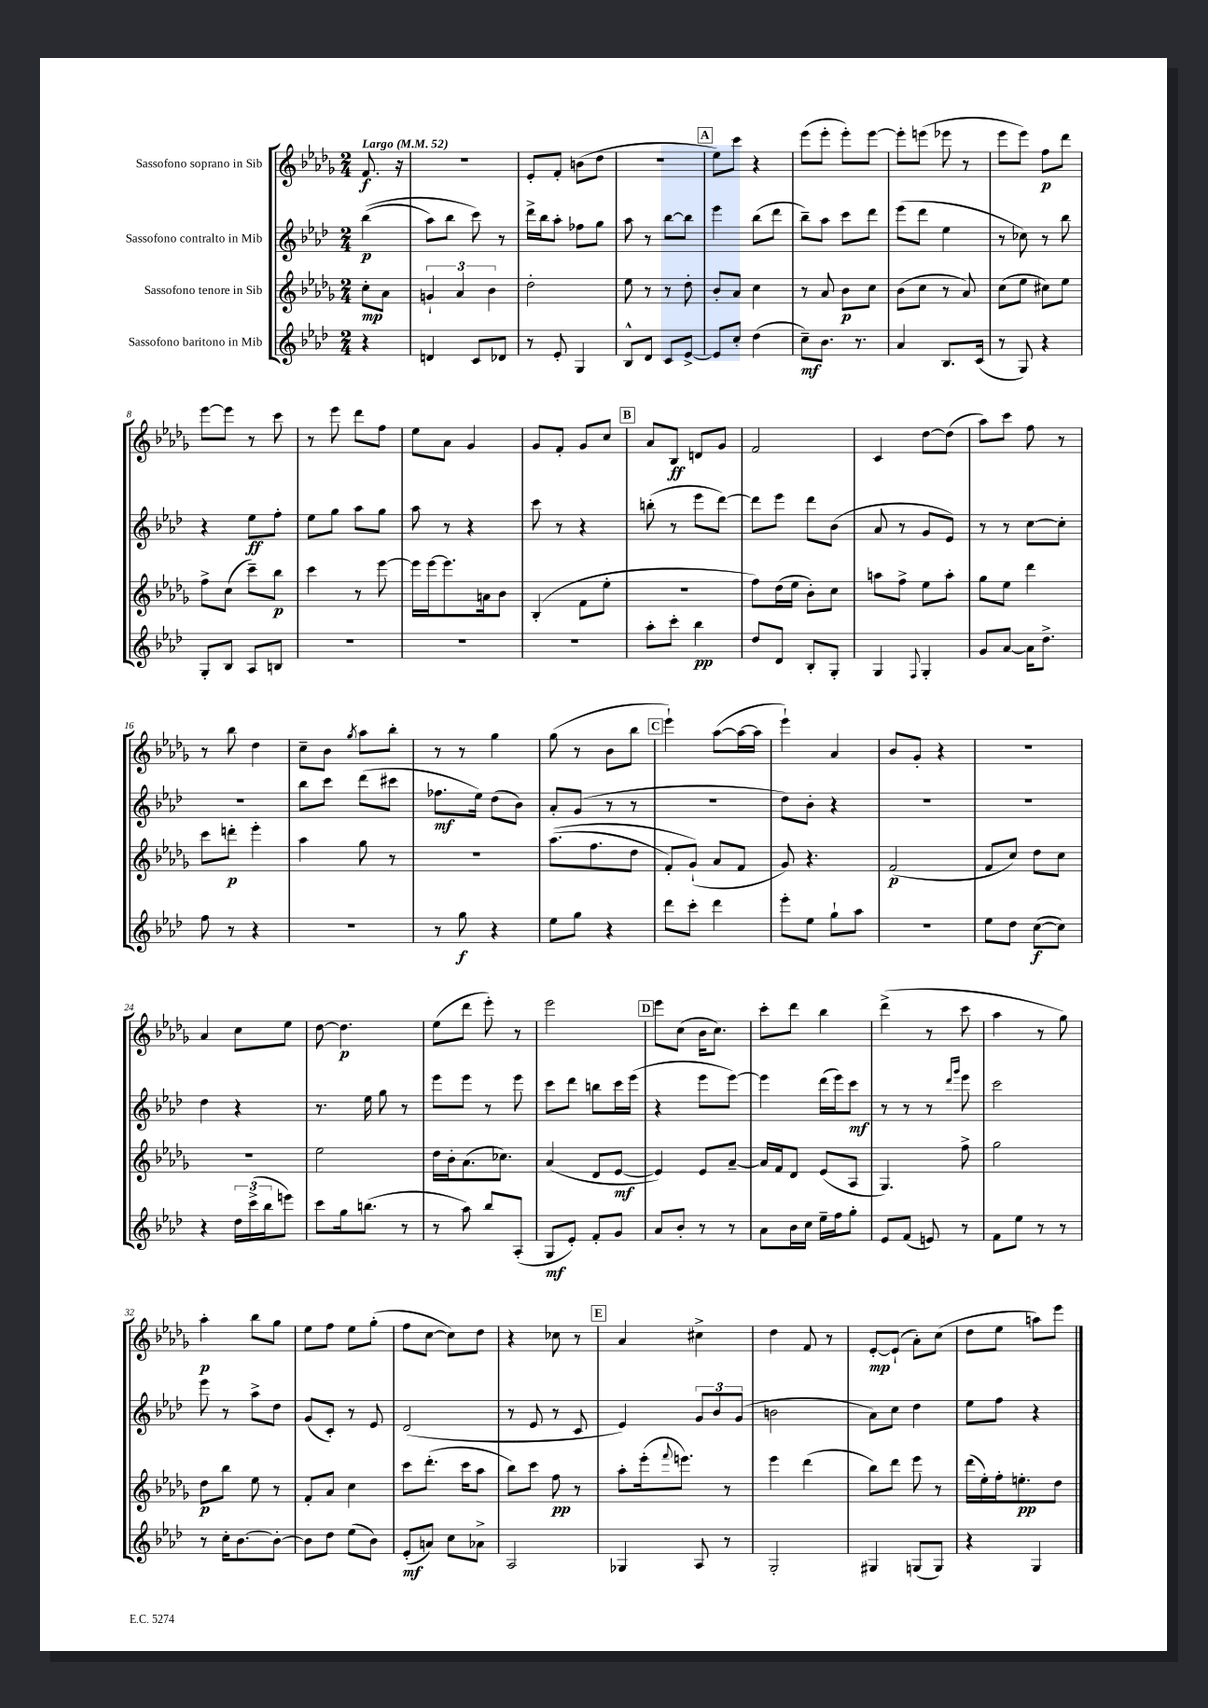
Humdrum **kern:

**kern	**dynam	**kern	**dynam	**kern	**dynam	**kern	**dynam
*part4	*part4	*part3	*part3	*part2	*part2	*part1	*part1
*staff4	*staff4	*staff3	*staff3	*staff2	*staff2	*staff1	*staff1
*I"Sassofono baritono in Mib	*	*I"Sassofono tenore in Sib	*	*I"Sassofono contralto in Mib	*	*I"Sassofono soprano in Sib	*
*clefG2	*	*clefG2	*	*clefG2	*	*clefG2	*
*k[b-e-a-d-]	*	*k[b-e-a-d-g-]	*	*k[b-e-a-d-]	*	*k[b-e-a-d-g-]	*
*M2/4	*	*M2/4	*	*M2/4	*	*M2/4	*
*MM52	*	*MM52	*	*MM52	*	*MM52	*
=	=	=	=	=	=	=	=
!	!	!	!	!	!	!LO:TX:a:B:t=Largo	!
4r	.	8cc'\L	mp	((4bb-\	p	8.f/	f
.	.	8a-\J	.	.	.	.	.
.	.	.	.	.	.	16r	.
=1	=1	=1	=1	=1	=1	=1	=1
4dn/	.	6gn`/	.	8aa-\L)	.	2r	.
.	.	.	.	8bb-\J	.	.	.
.	.	6a-/	.	.	.	.	.
8c/L	.	.	.	8ccc\)	.	.	.
.	.	6b-\	.	.	.	.	.
8d-X/J	.	.	.	8r	.	.	.
=2	=2	=2	=2	=2	=2	=2	=2
8r	.	2dd-'\	.	16ddd-^\LL	.	8e-'/L	.
.	.	.	.	16bb-\J	.	.	.
8e-'/	.	.	.	8aa-'\J	.	8f'/J	.
4G/	.	.	.	8ff-X\L	.	(8bn\L	.
.	.	.	.	8gg\J	.	8dd-\J	.
=3	=3	=3	=3	=3	=3	=3	=3
8B-^^/L	.	8ee-\	.	8aa-\	.	2r	.
8d-/J	.	8r	.	8r	.	.	.
8c/L	.	8r	.	[8bb-\L	.	.	.
[8e-^/J	.	8dd-'\	.	8bb-\J]	.	.	.
!!LO:REH:place=s1:t=A
=4	=4	=4	=4	=4	=4	=4	=4
8e-/L]	.	8b-'/L	.	4eee-\	.	8ee-\L)	.
8cc'/J	.	8a-/J	.	.	.	8ccc\J	.
(4dd-\	.	4cc\	.	(8bb-\L	.	4r	.
.	.	.	.	8ddd-\J	.	.	.
=5	=5	=5	=5	=5	=5	=5	=5
8cc~\L)	mf	8r	.	8bb-~\L)	.	(8eee-\L	.
8.b-\J	.	8a-/	.	8aa-\J	.	8eee-'\J	.
.	.	8b-\L	p	8ccc\L	.	8eee-'\L)	.
8.r	.	.	.	.	.	.	.
.	.	8cc\J	.	8ddd-\J	.	[8eee-\J	.
=6	=6	=6	=6	=6	=6	=6	=6
4a-/	.	(8b-\L	.	(8eee-\L	.	8eee-'\L]	.
.	.	8cc\J	.	8ddd-\J	.	(8eeen\J	.
8.B-/L	.	8r	.	4ee-\	.	8eee-X\	.
.	.	8a-/)	.	.	.	8r	.
(16c/Jk	.	.	.	.	.	.	.
=7	=7	=7	=7	=7	=7	=7	=7
8r	.	(8cc\L	.	8r	.	8eee-\L	.
8G/)	.	8ee-\J	.	8cc-X\)	.	8eee-\J)	.
4r	.	8cc#X\L)	.	8r	.	8ff\L	p
.	.	8ee-\J	.	8bb-\	.	8ddd-\J	.
!!LO:LB:g=z
=8	=8	=8	=8	=8	=8	=8	=8
8G'/L	.	8ff^\L	.	4r	.	[8eee-\L	.
8B-/J	.	(8cc\J	.	.	.	8eee-\J]	.
8A-/L	.	8ccc~\L)	.	8ee-\L	ff	8r	.
8Bn/J	.	8bb-\J	p	8ff'\J	.	8ccc\	.
=9	=9	=9	=9	=9	=9	=9	=9
2r	.	4ccc\	.	8ee-\L	.	8r	.
.	.	.	.	8gg\J	.	8eee-\	.
.	.	8r	.	8aa-\L	.	8ddd-\L	.
.	.	[8eee-\	.	8gg\J	.	8ff\J	.
=10	=10	=10	=10	=10	=10	=10	=10
2r	.	16eee-\LL]	.	8aa-\	.	8ee-\L	.
.	.	[16eee-\J	.	.	.	.	.
.	.	8.eee-\]	.	8r	.	8a-\J	.
.	.	.	.	4r	.	4g-/	.
.	.	16an\k	.	.	.	.	.
.	.	8b-\J	.	.	.	.	.
=11	=11	=11	=11	=11	=11	=11	=11
2r	.	(4B-'/	.	8ccc\	.	8g-/L	.
.	.	.	.	8r	.	8f'/J	.
.	.	8f\L	.	4r	.	8g-/L	.
.	.	8ee-'\J	.	.	.	8cc/J	.
!!LO:REH:place=s1:t=B
=12	=12	=12	=12	=12	=12	=12	=12
8aa-'\L	.	2r	.	(8bbn'\	.	8a-/L	.
8ccc'\J	.	.	.	8r	.	8B-/J	ff
4bb-\	pp	.	.	8eee-\L	.	8dn/L	.
.	.	.	.	[8ddd-\J)	.	8g-/J	.
=13	=13	=13	=13	=13	=13	=13	=13
8dd-/L	.	8ff\L)	.	8ddd-\L]	.	2f/	.
8d-/J	.	(16dd-\L	.	8eee-\J	.	.	.
.	.	16ee-\JJ	.	.	.	.	.
8B-'/L	.	8b-'\L)	.	8ddd-\L	.	.	.
8G'/J	.	8cc\J	.	(8b-\J	.	.	.
=14	=14	=14	=14	=14	=14	=14	=14
4G/	.	8aan\L	.	8a-/	.	4c/	.
.	.	8ff^\J	.	8r	.	.	.
8qqF/	.	.	.	.	.	.	.
4G'/	.	8ee-\L	.	8g/L	.	[8dd-\L	.
.	.	8aa'\J	.	8e-/J)	.	(8dd-\J]	.
=15	=15	=15	=15	=15	=15	=15	=15
8g/L	.	8gg-\L	.	8r	.	8aa-\L)	.
[8a-/J	.	8ee-\J	.	8r	.	8ccc\J	.
16a-\KL]	.	4ddd-\	.	[8cc\L	.	8ff\	.
8.dd-^\J	.	.	.	.	.	.	.
.	.	.	.	8cc'\J]	.	8r	.
!!LO:LB:g=z
=16	=16	=16	=16	=16	=16	=16	=16
8ff\	.	8ccc\L	.	2r	.	8r	.
8r	.	8dddn'\J	p	.	.	8bb-\	.
4r	.	4eee-'\	.	.	.	4dd-\	.
=17	=17	=17	=17	=17	=17	=17	=17
2r	.	4aa-\	.	8bb-\L	.	8cc~\L	.
.	.	.	.	8ccc\J	.	8b-\J	.
.	.	.	.	.	.	8qgg-/	.
.	.	8gg-\	.	(8ddd-\L	.	8aa-\L	.
.	.	8r	.	8ccc#X\J	.	8bb-'\J	.
=18	=18	=18	=18	=18	=18	=18	=18
8r	.	2r	.	8.ff-X\L	mf	8r	.
8gg\	f	.	.	.	.	8r	.
.	.	.	.	16ee-\Jk)	.	.	.
4r	.	.	.	(8dd-\L	.	4gg-\	.
.	.	.	.	8b-\J)	.	.	.
=19	=19	=19	=19	=19	=19	=19	=19
8ee-\L	.	((8.aa-\L	.	8a-'/L	.	(8gg-\	.
8gg\J	.	.	.	(8g/J	.	8r	.
.	.	8.ff\	.	.	.	.	.
4r	.	.	.	8r	.	8b-\L	.
.	.	8dd-\J	.	8r	.	8bb-\J	.
!!LO:REH:place=s1:t=C
=20	=20	=20	=20	=20	=20	=20	=20
8ddd-\L	.	8f'/L)	.	2r	.	4eee-`\)	.
8ccc'\J	.	(8g-`/J)	.	.	.	.	.
4ddd-\	.	8a-/L	.	.	.	([8aa-\L	.
.	.	8f/J	.	.	.	16aa-\L_	.
.	.	.	.	.	.	16aa-\JJ]	.
=21	=21	=21	=21	=21	=21	=21	=21
8eee-'\L	.	8g-/)	.	8dd-\L)	.	4eee-`\)	.
8ee-\J	.	4.r	.	8b-'\J	.	.	.
8gg`\L	.	.	.	4r	.	4a-/	.
8aa-\J	.	.	.	.	.	.	.
=22	=22	=22	=22	=22	=22	=22	=22
2r	.	(2f/	p	2r	.	8b-/L	.
.	.	.	.	.	.	8g-'/J	.
.	.	.	.	.	.	4r	.
=23	=23	=23	=23	=23	=23	=23	=23
8ee-\L	.	8f/L	.	2r	.	2r	.
8dd-\J	.	8cc/J)	.	.	.	.	.
([8cc\L	f	8dd-\L	.	.	.	.	.
8cc\J])	.	8cc\J	.	.	.	.	.
!!LO:LB:g=z
=24	=24	=24	=24	=24	=24	=24	=24
4r	.	2r	.	4dd-\	.	4a-/	.
24dd-\LL	.	.	.	4r	.	8cc\L	.
(24ccc^\	.	.	.	.	.	.	.
24bb-\J	.	.	.	.	.	.	.
8eeen\J)	.	.	.	.	.	8ee-\J	.
=25	=25	=25	=25	=25	=25	=25	=25
8ccc\L	.	2ee-\	.	8.r	.	[8dd-\	.
16gg\k	.	.	.	.	.	4.dd-\]	p
(8.bbn\J	.	.	.	16ee-\	.	.	.
.	.	.	.	8gg\	.	.	.
8r	.	.	.	8r	.	.	.
=26	=26	=26	=26	=26	=26	=26	=26
8r	.	16dd-\LL	.	8eee-\L	.	(8ee-\L	.
.	.	16b-'\J	.	.	.	.	.
8aa-\)	.	(8.a-\	.	8eee-\J	.	8ddd-\J	.
8bb-/L	.	.	.	8r	.	8eee-'\)	.
.	.	8.cc-X\J)	.	.	.	.	.
(8A-'/J	.	.	.	8eee-\	.	8r	.
=27	=27	=27	=27	=27	=27	=27	=27
8G/L	mf	(4a-/	.	8ccc\L	.	2eee-\	.
8e-'/J)	.	.	.	8ddd-\J	.	.	.
8f'/L	.	8d-/L	.	8bbn\L	.	.	.
8g/J	.	[8e-/J	mf	16ccc\L	.	.	.
.	.	.	.	(16eee-\JJ	.	.	.
!!LO:REH:place=s1:t=D
=28	=28	=28	=28	=28	=28	=28	=28
8a-/L	.	4e-/])	.	4r	.	8eee-\L	.
8b-'/J	.	.	.	.	.	(8cc\J	.
8r	.	8e-/L	.	8eee-\L	.	16b-\KL	.
.	.	.	.	.	.	8.cc\J)	.
8r	.	[8a-~/J	.	[8eee-\J)	.	.	.
=29	=29	=29	=29	=29	=29	=29	=29
8a-\L	.	16a-/LL]	.	4eee-\]	.	8ccc'\L	.
.	.	16f/J	.	.	.	.	.
16b-\L	.	8d-/J	.	.	.	8ddd-\J	.
16cc\JJ	.	.	.	.	.	.	.
16ee-~\LL	.	(8e-/L	.	(16ddd-\LL	.	4bb-\	.
16ff\J	.	.	.	16eee-\J)	.	.	.
8gg'\J	.	8A-/J	.	8ccc\J	mf	.	.
=30	=30	=30	=30	=30	=30	=30	=30
8e-/L	.	4.G-/)	.	8r	.	(4ddd-^\	.
(8f/J	.	.	.	8r	.	.	.
8en/)	.	.	.	8r	.	8r	.
.	.	.	.	16qqddd-/LL	.	.	.
.	.	.	.	16qqggg/JJ	.	.	.
8r	.	8ff^\	.	8eee-\	.	8ccc\	.
=31	=31	=31	=31	=31	=31	=31	=31
8f\L	.	2gg-\	.	2ccc\	.	4aa-\	.
8ee-\J	.	.	.	.	.	.	.
8r	.	.	.	.	.	8r	.
8r	.	.	.	.	.	8gg-\)	.
!!LO:LB:g=z
=32	=32	=32	=32	=32	=32	=32	=32
8r	.	8dd-\L	p	8eee-\	.	4aa-'\	p
16cc'\KL	.	8bb-\J	.	8r	.	.	.
[8.b-\	.	.	.	.	.	.	.
.	.	8ee-\	.	8aa-^\L	.	8bb-\L	.
8b-'\J_	.	8r	.	8dd-\J	.	8gg-\J	.
=33	=33	=33	=33	=33	=33	=33	=33
8b-\L]	.	8f'/L	.	(8g/L	.	8ee-\L	.
8dd-\J	.	8a-/J	.	8c'/J)	.	8ff\J	.
(8ee-\L	.	4cc\	.	8r	.	8ee-\L	.
8b-\J)	.	.	.	8e-/	.	(8gg-'\J	.
=34	=34	=34	=34	=34	=34	=34	=34
(8e-'/L	mf	8ccc\L	.	(2d-/	.	8ff\L	.
8an/J)	.	(8.ddd-'\J	.	.	.	[8cc\J	.
8cc\L	.	.	.	.	.	8cc\L])	.
.	.	16ccc\KL	.	.	.	.	.
8a-X^\J	.	8aa-\J	.	.	.	8dd-\J	.
=35	=35	=35	=35	=35	=35	=35	=35
2A-/	.	8bb-\L)	.	8r	.	4r	.
.	.	8ccc\J	.	8e-/	.	.	.
.	.	8ff\	pp	8r	.	8cc-X\	.
.	.	8r	.	8c/	.	8r	.
!!LO:REH:place=s1:t=E
=36	=36	=36	=36	=36	=36	=36	=36
4G-X/	.	8aa-'\L	.	4e-/)	.	4a-/	.
.	.	(16eee-'\k	.	.	.	.	.
.	.	8qqfff/	.	.	.	.	.
.	.	8.eeen\J)	.	.	.	.	.
8A-/	.	.	.	12g/L	.	4cc#X^\	.
.	.	.	.	12b-/	.	.	.
8r	.	8r	.	.	.	.	.
.	.	.	.	(12g/J	.	.	.
=37	=37	=37	=37	=37	=37	=37	=37
2G'/	.	4eee-\	.	2bn\	.	4dd-\	.
.	.	(4ddd-\	.	.	.	8f/	.
.	.	.	.	.	.	8r	.
=38	=38	=38	=38	=38	=38	=38	=38
4G#X/	.	8bb-\L)	.	8a-\L)	.	[8e-'/L	mp
.	.	8ddd-\J	.	8cc\J	.	(8e-`/J]	.
(8Gn/L	.	8eee-\	.	4dd-\	.	8a-'\L)	.
8G/J)	.	8r	.	.	.	(8cc\J	.
=39	=39	=39	=39	=39	=39	=39	=39
4r	.	(16ddd-\LL	.	8ee-\L	.	8dd-\L	.
.	.	16ee-'\)	.	.	.	.	.
.	.	16ff'\J	.	8ff\J	.	8ee-\J	.
.	.	8.een'\	pp	.	.	.	.
4G/	.	.	.	4r	.	8aan\L)	.
.	.	8dd-\J	.	.	.	8eee-\J	.
==	==	==	==	==	==	==	==
*-	*-	*-	*-	*-	*-	*-	*-
